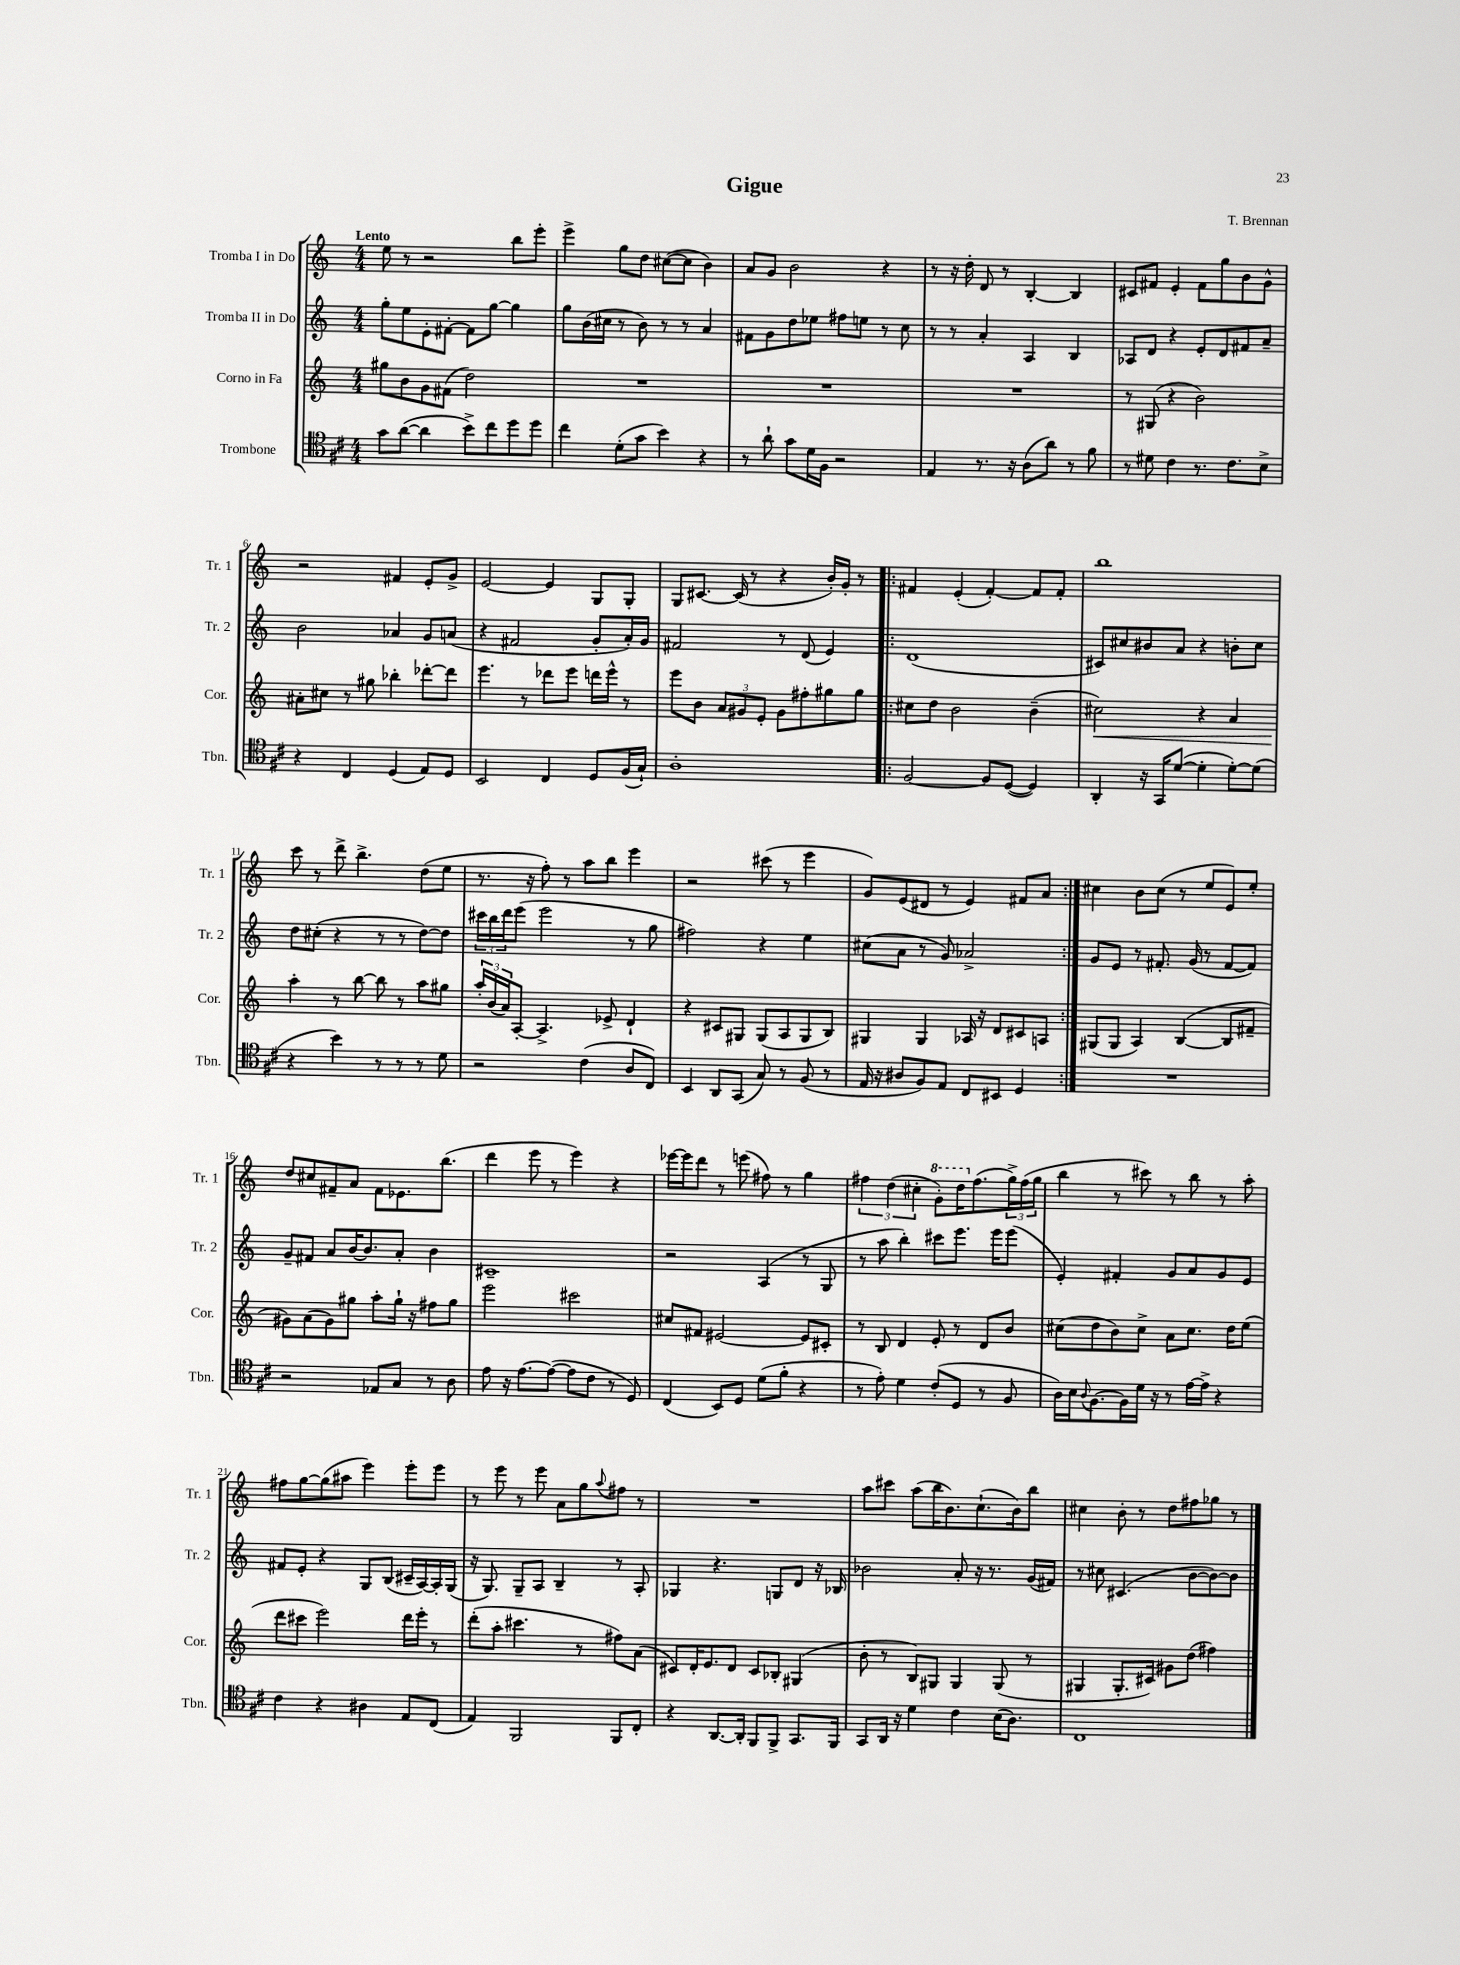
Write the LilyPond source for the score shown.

\header { title = "Gigue" composer = "T. Brennan" }
<<
\new StaffGroup <<
\new Staff = "s0" \with { instrumentName = "Tromba I in Do" shortInstrumentName = "Tr. 1" } {
    \clef treble \key c \major \numericTimeSignature \time 4/4 \tempo "Lento"
    e''8 r8 r2 b''8 e'''8-. |
    e'''4-> g''8 d''8 cis''8~( cis''8 b'4) |
    a'8 g'8 b'2 r4 |
    r8 r16 d''16-. d'8 r8 b4~-. b4 |
    cis'8 fis'8 e'4-. fis'8 g''8 b'8 g'8-^ |
    r2 fis'4 e'8-. g'8-> |
    e'2~ e'4 g8 g8-. |
    g8 cis'8.~ cis'16( r8 r4 b'16-.) g'16-. r8 |
    \repeat volta 2 { fis'4 e'4-.( fis'4~-.) fis'8 fis'8-. |
    b''1 |
    c'''8 r8 d'''8-> b''4.-> d''8( e''8 |
    r8. r16 f''8-.) r8 a''8 b''8 e'''4 |
    r2 cis'''8( r8 e'''4 |
    g'8) e'8( dis'8 r8 e'4) fis'8 a'8 | }
    cis''4 b'8 cis''8( r8 e''8 e'8) e''8-. |
    d''8 cis''8 fis'8-- a'8 fis'8 ees'8. b''8.( |
    d'''4 e'''8 r8 e'''4) r4 |
    ees'''16~ ees'''16 d'''8 r8 e'''8( fis''8) r8 g''4 |
    \tuplet 3/2 { fis''4 d''4( cis''4-. } \ottava #1 g''8-.) d'''16 \ottava #0 fis''8.( \tuplet 3/2 { g''16->) fis''16( g''16 } |
    b''4 r8 cis'''8) r8 b''8 r8 a''8-. |
    fis''8 g''8~ g''8( ais''8 e'''4) e'''8-. e'''8 |
    r8 e'''8 r8 e'''8 a'8 g''8 \appoggiatura { a''8 } fis''8 r8 |
    R1 |
    a''8 cis'''8 a''8( b''16 b'8.) c''8.-!( b'16) b''8 |
    cis''4 b'8-. r8 d''8 fis''8 ges''8 r8 \bar "|." |
}
\new Staff = "s1" \with { instrumentName = "Tromba II in Do" shortInstrumentName = "Tr. 2" } {
    \clef treble \key c \major \numericTimeSignature \time 4/4
    g''8-. e''8 e'8-. fis'8~-. fis'8 g''8~ g''4 |
    g''8 b'16( cis''16 r8 b'8) r8 r8 a'4 |
    fis'8 g'8 d''8 ees''8 fis''8 e''8 r8 c''8 |
    r8 r8 a'4-. a4 b4 |
    aes8 d'8 r4 e'8-. d'8 fis'8 a'8-- |
    b'2 aes'4 g'8 a'8( |
    r4 fis'2 g'8-. a'16-.) g'16 |
    fis'2 r8 d'8( e'4) |
    \repeat volta 2 { d'1( |
    cis'8) cis''8 bis'8 a'8 r4 b'8-. cis''8 |
    d''8 cis''8-.( r4 r8 r8 d''8~) d''8 |
    \tuplet 3/2 { cis'''16 b''16 d'''16 } e'''8( e'''2 r8 g''8 |
    fis''2) r4 e''4 |
    cis''8( a'8 r8 g'8) aes'2-> | }
    g'8 e'8 r8 fis'8.-. g'16( r8 fis'8~ fis'8) |
    g'8-- fis'8 a'8 b'16~ b'8. a'8-. b'4 |
    cis'1-- |
    r2 a4( r8 g8 |
    r8 a''8 b''4-.) cis'''8 e'''8. e'''16 e'''8( |
    e'4-.) fis'4-. g'8 a'8 g'8 e'8 |
    fis'8 e'8-. r4 g8 b8( cis'16-- a16~) a16-. g16( |
    r16 g8.) g8-- a8 b4-- r8 a8-. |
    ges4 r4. g8 d'8 r16 bes16 |
    bes'2 a'8-. r16 r8. g'16( fis'16) |
    r8 cis''8 cis'4.( b'8~ b'8~) b'8 \bar "|." |
}
\new Staff = "s2" \with { instrumentName = "Corno in Fa" shortInstrumentName = "Cor." } {
    \clef treble \key c \major \numericTimeSignature \time 4/4
    gis''8 b'8 g'8 fis'8( d''2) |
    R1 |
    R1 |
    R1 |
    r8 gis8( r4 b'2) |
    ais'8-. cis''8 r8 gis''8 bes''4-. des'''8~-. des'''8 |
    e'''4. r8 des'''8 e'''8 d'''16 e'''16-^ r8 |
    e'''8 b'8 \tuplet 3/2 { a'8 gis'8 e'8-. } gis'8 fis''8-. gis''8 gis''8 |
    \repeat volta 2 { cis''8 d''8 b'2 b'4--( |
    cis''2\<) r4 a'4 |
    a''4-.\! r8 b''8~ b''8 r8 a''8 gis''8 |
    \tuplet 3/2 { a''16-. b'16( a'16) } a8~-. a4.-> ees'8-> d'4-! |
    r4 cis'8 gis8 gis8( a8 gis8 b8) |
    gis4 gis4 aes16 r16 d'8 cis'8 a8 | }
    gis8( gis8 a4) b4~( b8 fis'8-- |
    gis'8) a'8( gis'8) gis''8 a''8-. gis''16-! r16 fis''8 gis''8 |
    e'''2 cis'''2 |
    cis''8 fis'8 eis'2~ eis'8 cis'8-. |
    r8 b8 d'4 e'8-. r8 d'8 b'8 |
    cis''8( d''8 b'8) cis''8-> a'8 cis''8. d''16 e''8( |
    d'''8 cis'''8 e'''2) d'''16 e'''16-. r8 |
    d'''8-.( a''8-. cis'''4. r8 fis''8) a'8( |
    cis'8) d'16-. e'8. d'8 cis'8 bes8-. gis4( |
    b'8-. r8 b8) gis8 gis4 gis8( r8 |
    gis4 gis8.-. cis'16) gis'8 d''8( fis''4) \bar "|." |
}
\new Staff = "s3" \with { instrumentName = "Trombone" shortInstrumentName = "Tbn." } {
    \clef tenor \key d \major \numericTimeSignature \time 4/4
    g'8 a'8~( a'4 b'8->) cis''8 d''8 d''8 |
    cis''4 d'8-.( g'8 b'4) r4 |
    r8 a'8-! g'8 d'16 fis16 r2 |
    e4 r8. r16 a8( a'8) r8 fis'8 |
    r8 dis'8 cis'4 r8. cis'8. b8-> |
    r4 cis4 d4( e8) d8 |
    b,2 cis4 d8 fis16( g16-!) |
    a1-. |
    \repeat volta 2 { fis2~ fis8 d8~( d4) |
    a,4-. r16 g,16 d'8~( d'4-. d'8~-.) d'8( |
    r4 b'4) r8 r8 r8 d'8 |
    r2 cis'4( a8 cis8) |
    b,4 a,8 g,8( g8) r8 fis8( r8 |
    e16 r16 ais8 fis8) e8 cis8 bis,8 d4 | }
    R1 |
    r2 ees8 g8 r8 a8 |
    e'8 r16 e'8.~ e'8~( e'8 cis'8 r8 d8) |
    cis4( b,8) d8 d'8( fis'8-. r4 |
    r8 e'8-.) d'4 cis'8-.( d8 r8 fis8 |
    a16) b16 \appoggiatura { a8 } fis8.~ fis16 d'16 r16 r8 e'16~ e'16-> r4 |
    cis'4 r4 ais4 e8 cis8( |
    e4) fis,2 fis,8 cis8-. |
    r4 a,8.~ a,16-. fis,8 fis,8-> g,8. fis,16 |
    g,8 a,16 r16 d'4 cis'4 b16( a8.) |
    cis1 \bar "|." |
}
>>
>>
